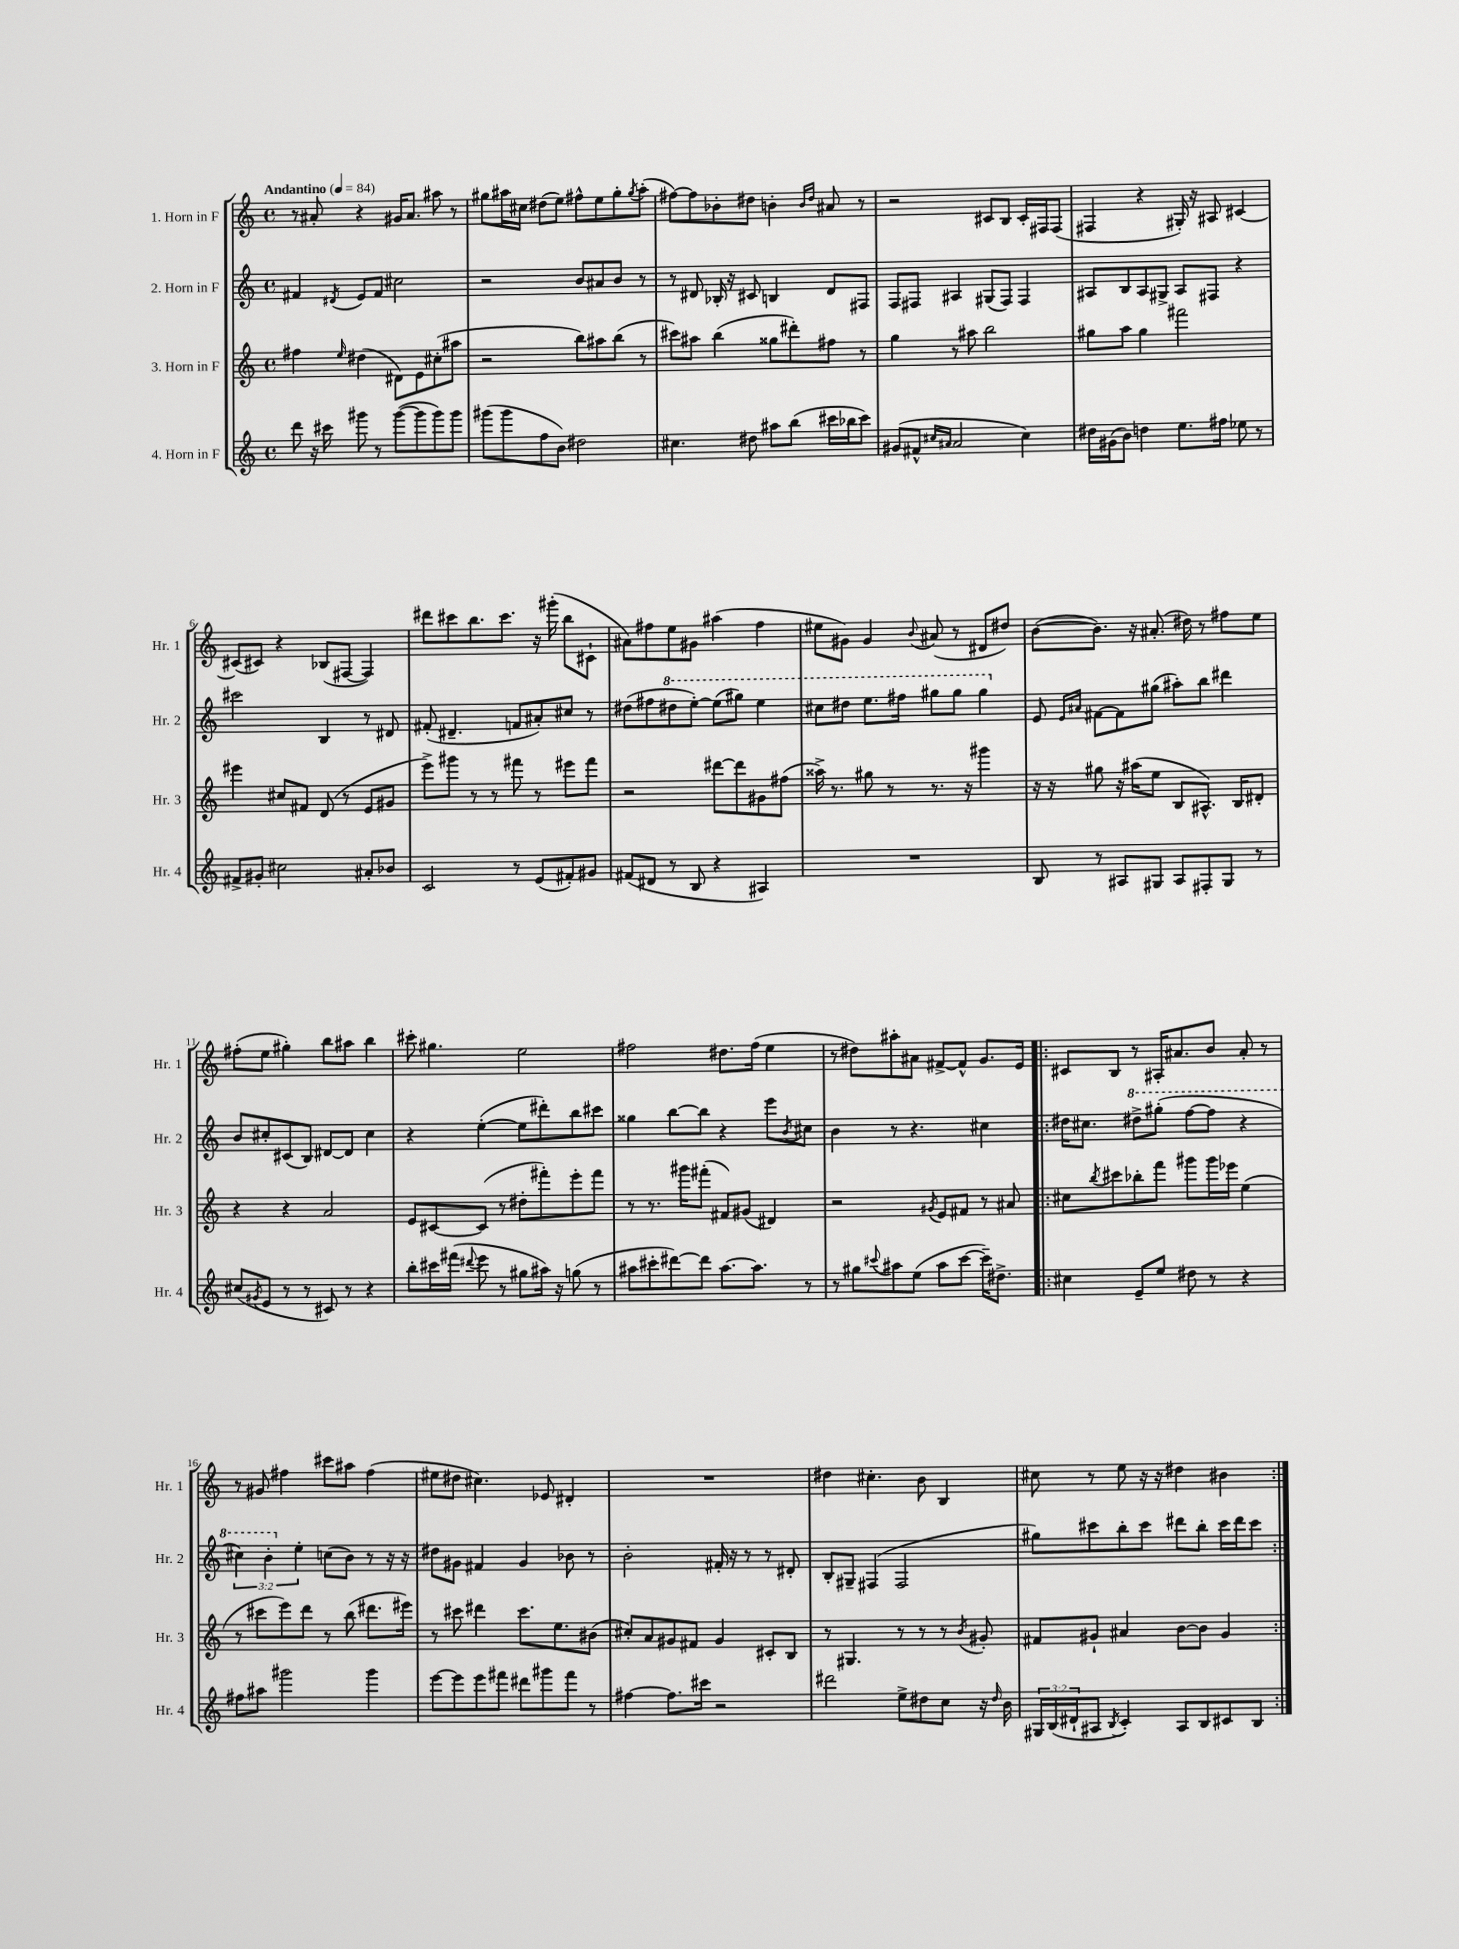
<<
\new StaffGroup <<
\new Staff = "s0" \with { instrumentName = "1. Horn in F" shortInstrumentName = "Hr. 1" } {
    \clef treble \key c \major \defaultTimeSignature \time 4/4 \tempo "Andantino" 4 = 84
    r8 ais'8-. r4 gis'16 ais'8. ais''8 r8 |
    gis''8 ais''16 cis''16 dis''8( e''8) fis''8-^ e''8 gis''8-. \acciaccatura { gis''8 } ais''8-.( |
    fis''8~) fis''8 bes'8-. dis''8 b'4-. \grace { b'16 dis''16 } ais'8 r8 |
    r2 cis'8 b8 cis'16-. fis16 fis8( |
    fis4 r4 gis16-.) r16 ais8 cis'4~ |
    cis'8( cis'8) r4 bes8( fis8~ fis4) |
    dis'''8 cis'''8 b''8. cis'''8. r16 gis'''16-.( b''8 cis'8-! |
    ais'8) fis''8 e''8 gis'8 ais''4( fis''4 |
    eis''8 gis'8) gis'4 \appoggiatura { b'8 } ais'8( r8 dis'8 dis''8) |
    b'8~( b'8.) r16 ais'8.-.( dis''16) r8 fis''8 e''8 |
    fis''8-.( e''8 gis''4-.) b''8 ais''8 b''4 |
    cis'''8-. gis''4. e''2 |
    fis''2 dis''8. fis''16( e''4 |
    r8 dis''8) ais''8-. ais'8 fis'8~-> fis'8-^ g'8. e'16 |
    \repeat volta 2 { cis'8 b8 r8 ais16-. ais'8. b'8 ais'8-. r8 |
    r8 gis'8 fis''4 cis'''8 ais''8 fis''4( |
    eis''8 dis''8 cis''4.) ees'8 dis'4-. |
    R1 |
    dis''4 cis''4.-. b'8 b4 |
    cis''8 r8 e''8 r16 r16 dis''4 bis'4 | }
}
\new Staff = "s1" \with { instrumentName = "2. Horn in F" shortInstrumentName = "Hr. 2" } {
    \clef treble \key c \major \defaultTimeSignature \time 4/4 \override Staff.TupletNumber.text = #tuplet-number::calc-fraction-text
    fis'4 \acciaccatura { dis'8 } e'8 fis'8 cis''2 |
    r2 b'8 ais'8 b'8 r8 |
    r8 dis'8 bes16-. r16 cis'8 b4 dis'8 fis8 |
    f8 fis8 ais4 gis8( fis8) fis4 |
    ais8 b8 ais8 gis8-> ais8 fis8 r4 |
    cis'''2 b4 r8 dis'8 |
    fis'8-.( dis'4.-- f'8 ais'8-.) cis''8 r8 |
    dis''8( fis''8 \ottava #1 dis'''8 e'''8~-.) e'''8( gis'''8) e'''4 |
    cis'''8 dis'''8 e'''8. fis'''16 gis'''8 gis'''8 gis'''4 \ottava #0 |
    e'8 \grace { e'16 ais'16 } fis'8~ fis'8 gis''8( ais''8-.) b''8 dis'''4 |
    b'8 cis''8-. cis'8( b8) dis'8~ dis'8 cis''4 |
    r4 e''4~-.( e''8 dis'''8-.) b''8 cis'''8 |
    gisis''4 b''8~ b''8 r4 e'''8 \acciaccatura { b'8 } cis''8 |
    b'4 r8 r4. cis''4 |
    \repeat volta 2 { dis''16 cis''8. \ottava #1 dis'''8-> gis'''8-.( f'''8~ f'''8 r4 |
    \tuplet 3/2 { cis'''4) b''4-. \ottava #0 e''4-. } c''!8( b'8) r8 r16 r16 |
    dis''8 gis'8 fis'4 gis'4 bes'8 r8 |
    b'2-. fis'16-. r16 r8 r8 dis'8-. |
    b8-. gis8-- fis4( fis2 |
    gis''8) cis'''8 b''8-. cis'''8 dis'''8 b''8-. cis'''16 dis'''16 cis'''8 | }
}
\new Staff = "s2" \with { instrumentName = "3. Horn in F" shortInstrumentName = "Hr. 3" } {
    \clef treble \key c \major \defaultTimeSignature \time 4/4
    fis''4 \grace { e''16 } dis''4( dis'8) e'8 cis''8-.( ais''8 |
    r2 b''8) ais''8 b''8( r8 |
    cis'''8) ais''8 b''4( gisis''8 dis'''8-.) fis''8 r8 |
    g''4 r8 ais''8 b''2 |
    gis''8 a''8 gis''4 fis'''2 |
    eis'''4 cis''8 fis'8 d'8( r8 e'8 gis'8 |
    e'''8->) gis'''8 r8 r8 fis'''8 r8 eis'''8 fis'''8 |
    r2 dis'''8~ dis'''8 gis'8 fis''8( |
    aisis''16->) r8. gis''8 r8 r8. r16 gis'''4 |
    r16 r16 gis''8 r16 ais''16( e''8 b8 ais8.-^) b16 dis'8-. |
    r4 r4 a'2 |
    e'8 cis'8~ cis'8( r8 dis''8-. fis'''8-.) e'''8-. fis'''8 |
    r8 r8. gis'''16 fis'''8-.( fis'8) gis'8( dis'4) |
    r2 \acciaccatura { gis'8 } e'8 fis'8 r8 ais'8 |
    \repeat volta 2 { cis''8 \acciaccatura { b''8 } cis'''8 bes''8-. f'''8 gis'''8 gis'''16 ees'''16 e''4( |
    r8 cis'''8 e'''8) d'''8 r8 b''8( dis'''8. eis'''16) |
    r8 cis'''8 dis'''4 cis'''8. e''8. bis'8( |
    cis''8-.) a'8 gis'8 fis'8 gis'4 cis'8-. b8 |
    r8 gis4. r8 r8 r8 \acciaccatura { b'8 } gis'8-. |
    fis'8 gis'8-! ais'4 b'8~ b'8 gis'4 | }
}
\new Staff = "s3" \with { instrumentName = "4. Horn in F" shortInstrumentName = "Hr. 4" } {
    \clef treble \key c \major \defaultTimeSignature \time 4/4 \override Staff.TupletNumber.text = #tuplet-number::calc-fraction-text
    d'''8 r16 cis'''16 gis'''8 r8 gis'''8~( gis'''8 gis'''8) gis'''8 |
    gis'''8( gis'''8 f''8 b'8) dis''2 |
    cis''4. dis''8 ais''8 b''8( cis'''16 bes''16 cis'''8) |
    gis'8( fis'8-^ \grace { cis''16 ais'16 } ais'2 cis''4) |
    dis''16 gis'16( b'8) d''4 e''8. fis''16 ees''8 r8 |
    fis'8-> gis'8-. cis''2 ais'8-. bes'8 |
    c'2 r8 e'8( fis'8-.) gis'8 |
    fis'8( dis'8 r8 b8 r4 ais4) |
    R1 |
    b8 r8 ais8 gis8 ais8 fis8-. gis8 r8 |
    cis''8( \acciaccatura { gis'8 } e'8 r8 r8 cis'8) r8 r4 |
    b''8-. cis'''16 fis'''16( \appoggiatura { dis'''8 } e'''8 r8 gis''8 ais''16) r16 g''8( r8 |
    ais''8 cis'''8-. dis'''8~) dis'''8 ais''8.~ ais''8. r8 |
    r8 gis''8 \appoggiatura { cis'''8 } ais''8 e''8( ais''8 cis'''8~ cis'''16--) dis''8.-> |
    \repeat volta 2 { cis''4 e'8-- e''8 dis''8 r8 r4 |
    fis''8 ais''8 gis'''2 gis'''4 |
    e'''8~ e'''8 e'''8 fis'''8 dis'''8 gis'''8 fis'''8 r8 |
    fis''4~ fis''8. cis'''16 r2 |
    dis'''2 e''8-> dis''8 c''8 r16 \grace { dis''16 } b'16 |
    \tuplet 3/2 { gis16 b16( dis'16-! } ais8 \acciaccatura { b8 } c'4-.) ais8 b8 cis'8 b8 | }
}
>>
>>
